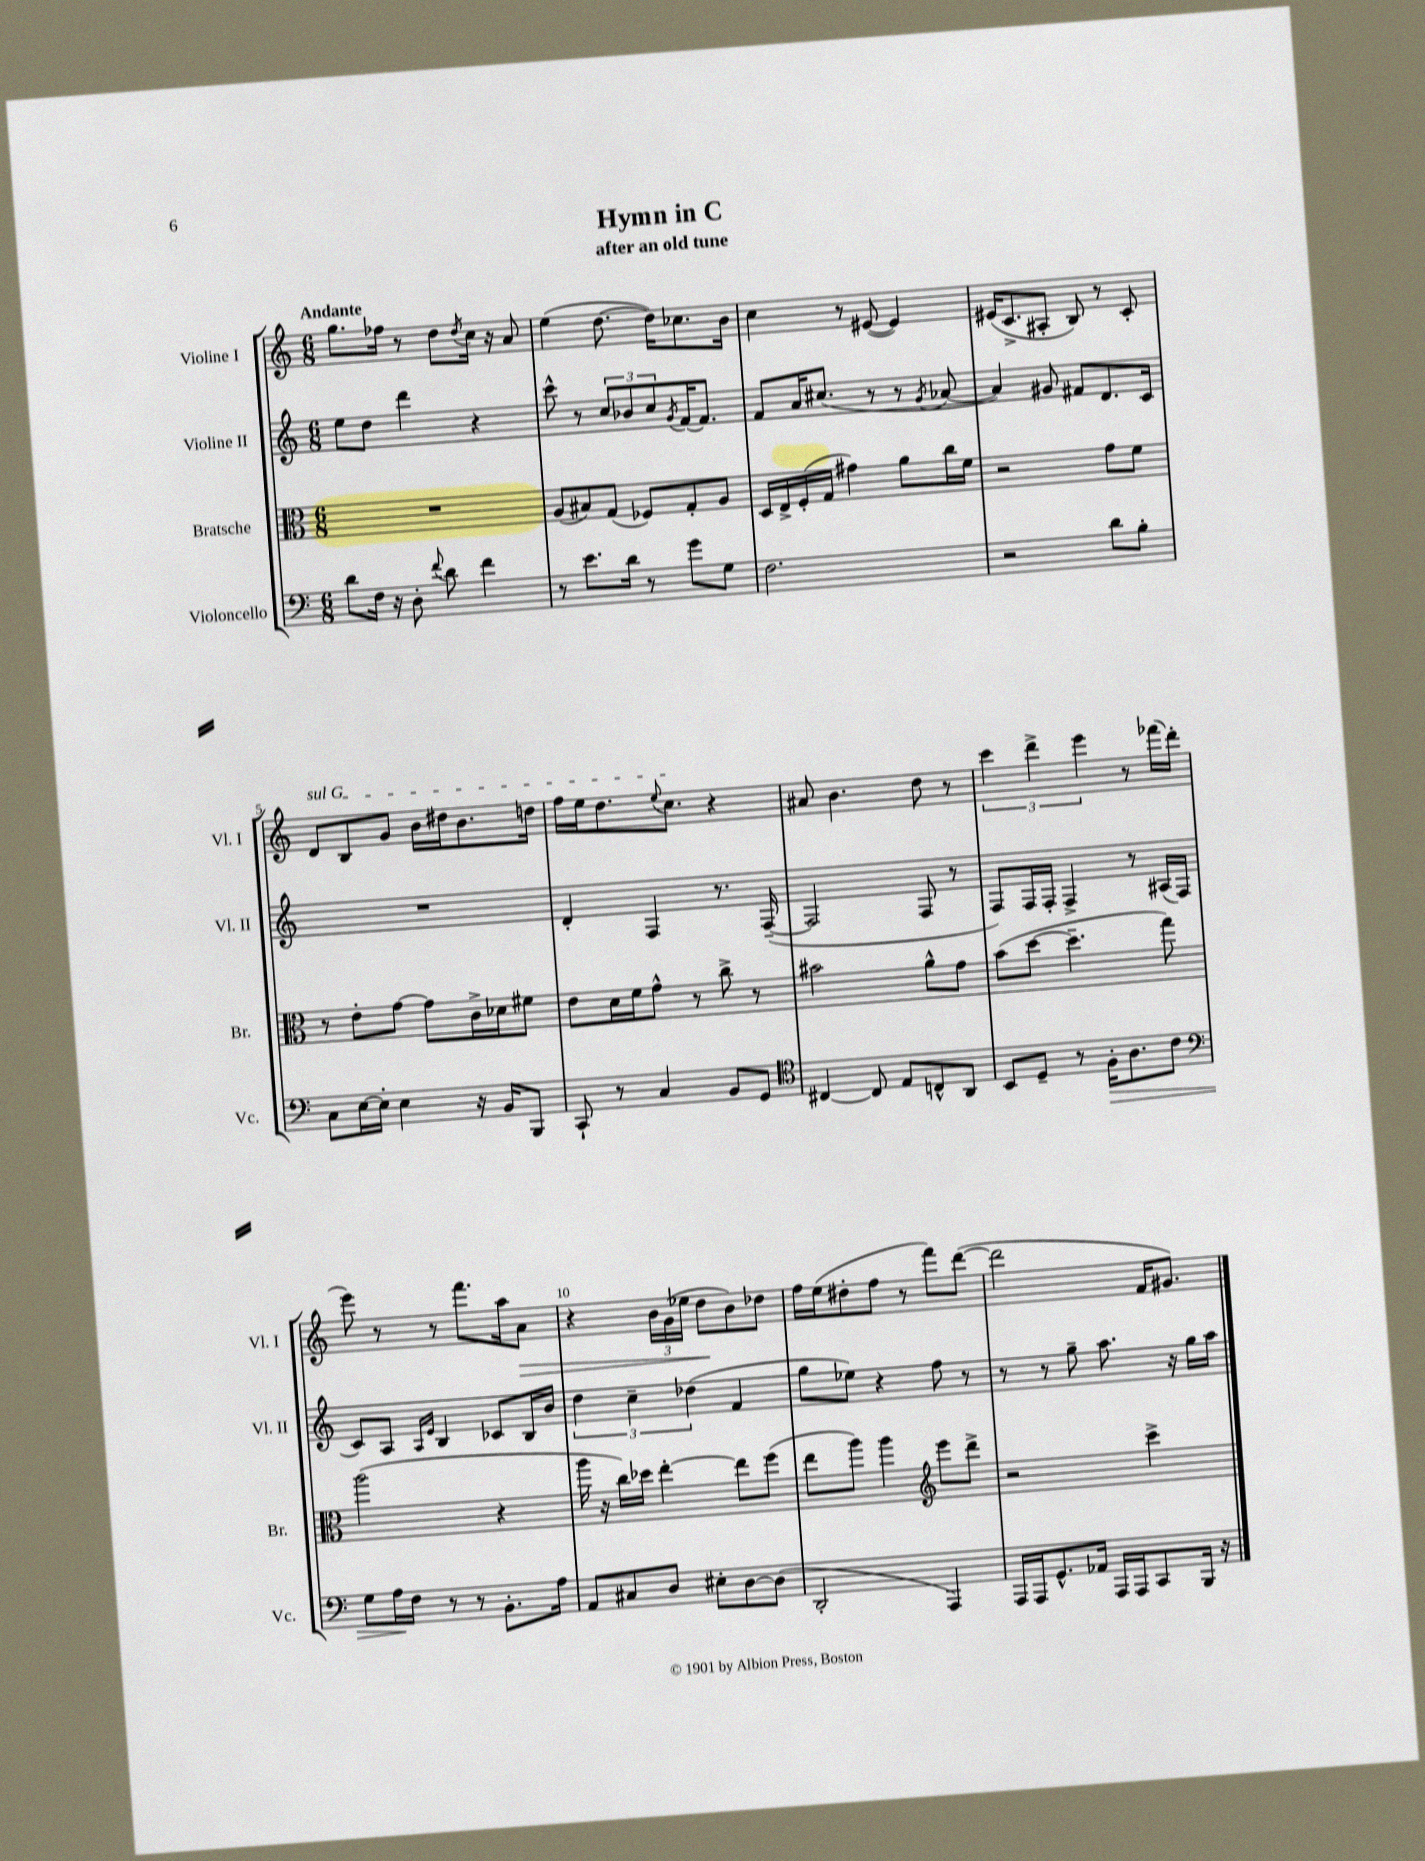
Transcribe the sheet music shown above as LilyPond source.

\header { title = "Hymn in C" subtitle = "after an old tune" }
<<
\new StaffGroup <<
\new Staff = "s0" \with { instrumentName = "Violine I" shortInstrumentName = "Vl. I" } {
    \clef treble \key c \major \numericTimeSignature \time 6/8 \tempo "Andante"
    g''8. fes''16 r8 d''8 \acciaccatura { d''8 } c''16 r16 a'8 |
    e''4( d''8.~ d''16) ces''8. b'16 |
    c''4 r8 eis'8~( eis'4) |
    eis'16( c'8.-> ais8-. b8) r8 c'8-. |
    \once \override TextSpanner.bound-details.left.text = \markup { \italic "sul G" } d'8\startTextSpan b8 g'8 b'16 dis''16 b'8. d''16 |
    f''16 e''16 d''8. \appoggiatura { e''8 } c''8.\stopTextSpan r4 |
    ais'8 b'4. d''8 r8 |
    \tuplet 3/2 { c'''4 d'''4-> e'''4 } r8 fes'''16( d'''16-. |
    e'''8) r8 r8 f'''8. a''16 a'8\> |
    r4 \tuplet 3/2 { b'16 g'16( ees''16 } d''8\! b'8) des''8 |
    f''16 e''16( dis''8-. f''8 r8 f'''8) d'''8~( |
    d'''2 f'16 gis'8.) \bar "|." |
}
\new Staff = "s1" \with { instrumentName = "Violine II" shortInstrumentName = "Vl. II" } {
    \clef treble \key c \major \numericTimeSignature \time 6/8
    e''8 d''8 d'''4 r4 |
    c'''8-^ r8 \tuplet 3/2 { c''8 bes'8 c''8 } \acciaccatura { g'8 } f'16~ f'8. |
    f'8 a'16 cis''8.( r8 r8 \acciaccatura { g'8 } aes'8~ |
    aes'4) gis'8 fis'8 d'8. c'16 |
    R2. |
    d'4-. f4 r8. f16~--( |
    f2 f8 r8 |
    f8) f16 f16-. f4-> r8 ais16( f16 |
    c'8) a8 \grace { a16 e'16 } b4 ces'8 b16 b'16 |
    \tuplet 3/2 { d''4 c''4-- des''4( } f'4 |
    g''8 ees''8) r4 f''8 r8 |
    r8 r8 g''8-- a''8. r16 g''16 a''16 \bar "|." |
}
\new Staff = "s2" \with { instrumentName = "Bratsche" shortInstrumentName = "Br." } {
    \clef alto \key c \major \numericTimeSignature \time 6/8
    R2. |
    a8( bis8) g8( fes8) g8-. a8 |
    d16 e16-> f16-.( g16 gis'4) a'8 c''16 f'16 |
    r2 g'8 f'8 |
    r8 e'8-. g'8~ g'8 c'16-> des'16 fis'8 |
    e'8 d'16 f'16 g'8-^ r8 c''8-> r8 |
    bis'2 a'8-^ g'8 |
    b'8( d''8~ d''4.-- g''8) |
    a''2( r4 |
    a''16 r16 c''16) des''16 e''4~-. e''8 f''8( |
    e''8 a''8) a''4 \clef treble e'''8 d'''8-> |
    r2 c'''4-> \bar "|." |
}
\new Staff = "s3" \with { instrumentName = "Violoncello" shortInstrumentName = "Vc." } {
    \clef bass \key c \major \numericTimeSignature \time 6/8
    d'8 f16 r16 d8-. \appoggiatura { f'8 } d'8 f'4 |
    r8 e'8. d'16 r8 g'8 g8 |
    f2. |
    r2 d'8 b8-. |
    c8 e16~ e16-. e4 r16 b,16 b,,8 |
    c,8-! r8 c4 b,8 g,8 |
    \clef tenor cis4~ cis8 e8 c8-^ a,8 |
    b,8 d8-- r8 f16-.\> a8. c'8 |
    \clef bass g8 a16\! f16 r8 r8 b,8.-. a16 |
    a,8 cis8 d8 eis8-. d8~ d8( |
    d,2-. a,,4) |
    a,,16 a,,16 g,8.-^ aes,16 a,,16 a,,16 c,8 b,,16 r16 \bar "|." |
}
>>
>>
\layout { \context { \Score \override BarNumber.break-visibility = ##(#f #t #t) barNumberVisibility = #(every-nth-bar-number-visible 5) } }
